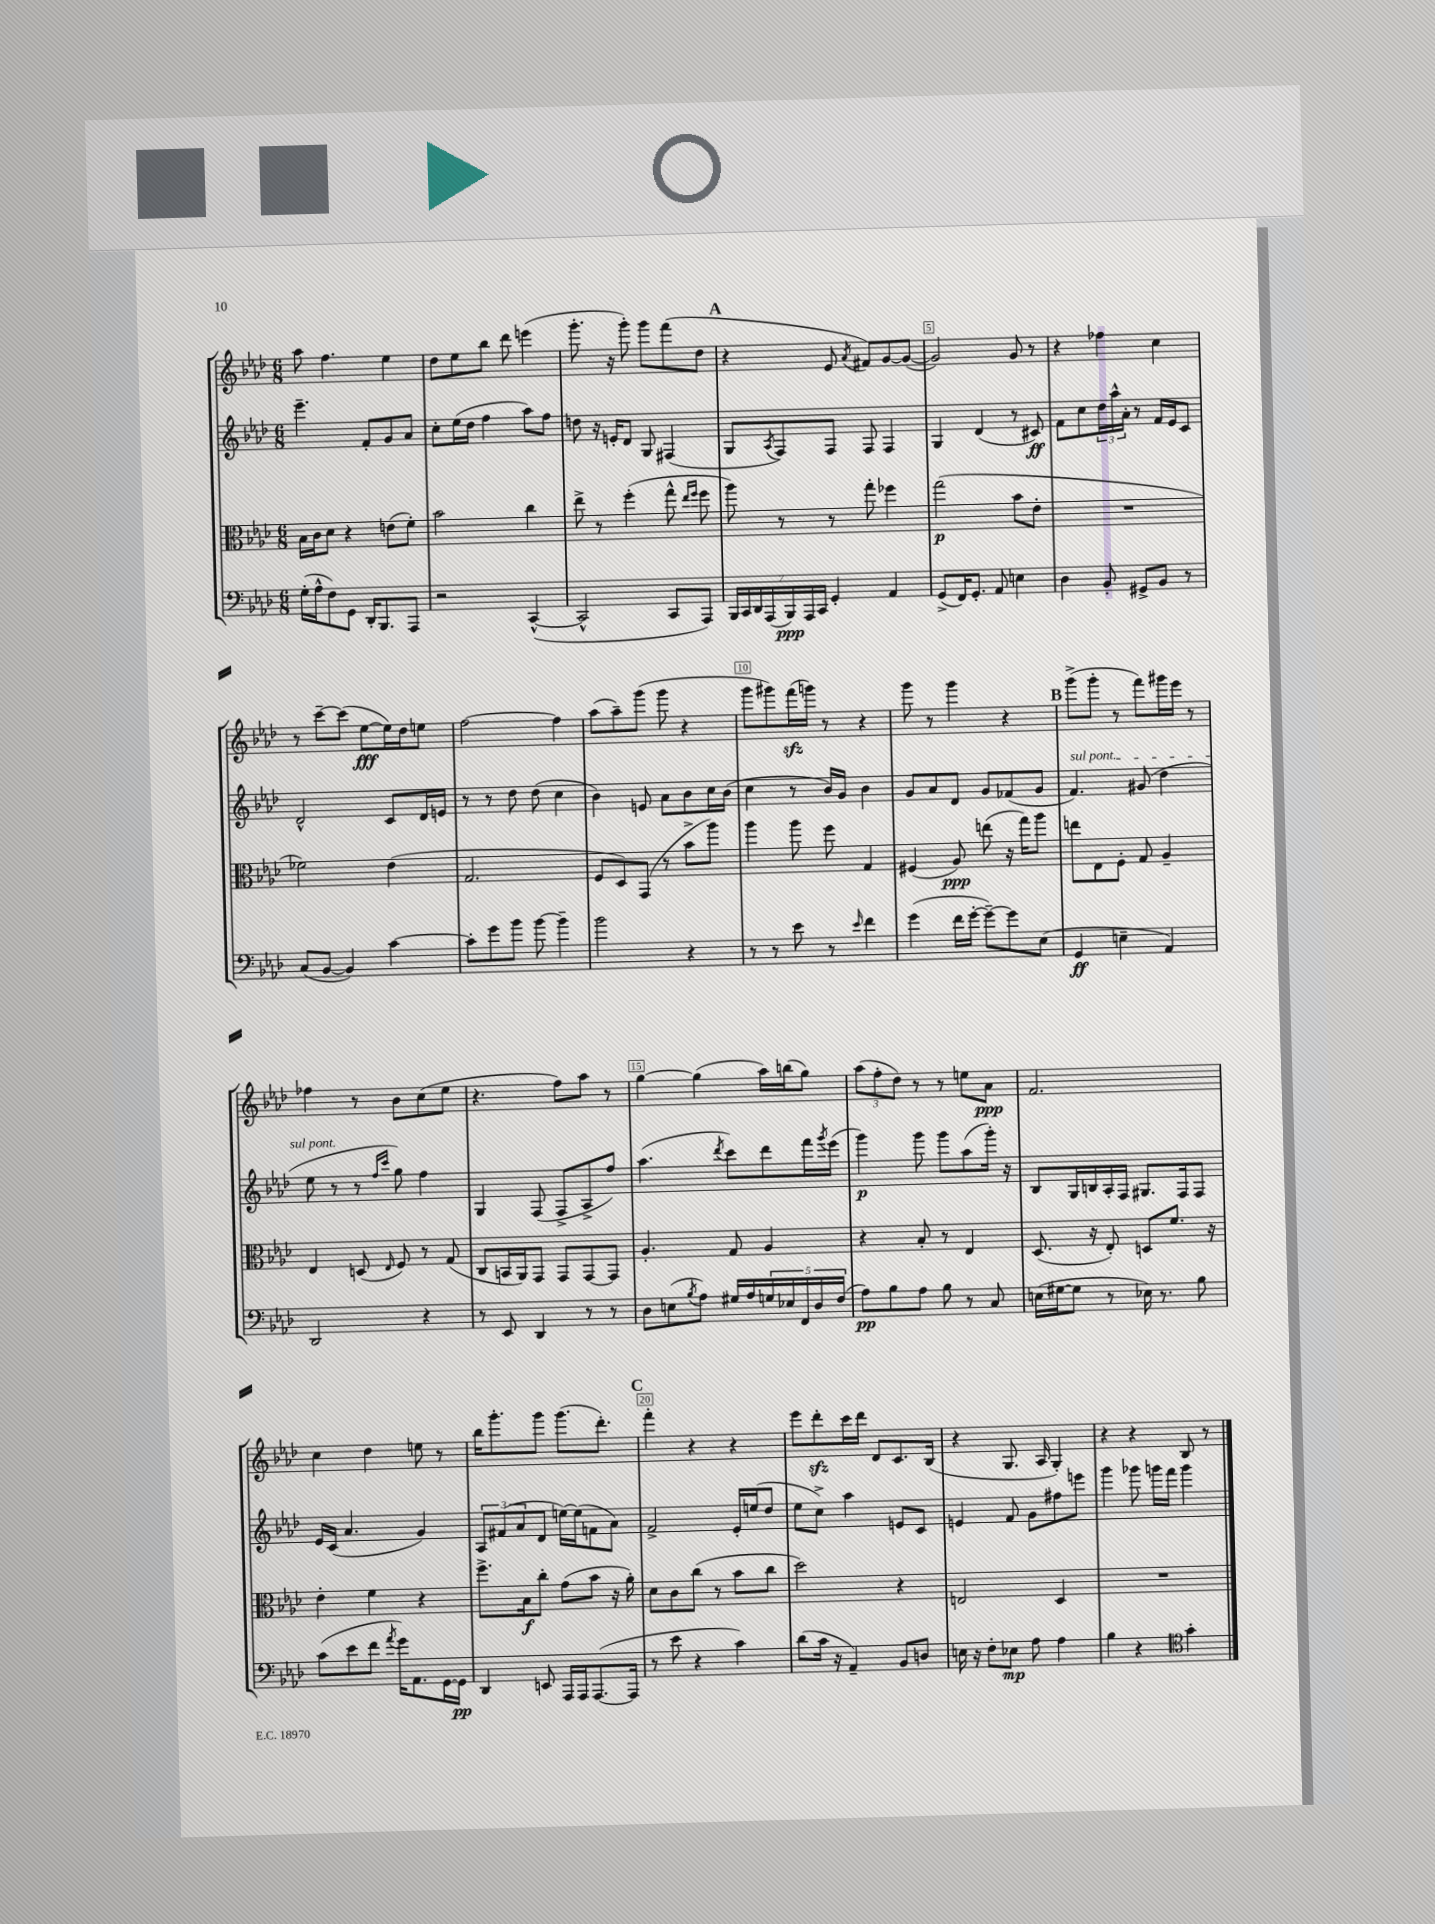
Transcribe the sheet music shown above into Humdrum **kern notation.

**kern	**kern	**kern	**kern
*staff4	*staff3	*staff2	*staff1
*clefF4	*clefC3	*clefG2	*clefG2
*k[b-e-a-d-]	*k[b-e-a-d-]	*k[b-e-a-d-]	*k[b-e-a-d-]
*M6/8	*M6/8	*M6/8	*M6/8
(16G'	16B-	4.eee-~	8aa-
16A-^^	16c	.	.
8F)	8d-	.	4.ff
8GG	4r	.	.
16DD-'	.	8f'	.
8.BBB-	.	.	.
.	(8e	8g	4ee-
8AAA-	8f')	8a-	.
=	=	=	=
2r	2b-	8cc'	8dd-
.	.	(16ee-	8ee-
.	.	16dd-	.
.	.	4ff	8bb-
.	.	.	8ddd-
([4CC^^	4cc	8aa-)	(4eee
.	.	8ff	.
=	=	=	=
2CC^^]	8ee-^	8dd	8.ggg'
.	8r	16r	.
.	.	16e'	16r
.	(4ff'	8d-	8ggg')
.	.	8G	8ggg
8CC	8gg^^	(4F#	(8fff
.	16qqee-	.	.
.	16qqff	.	.
8AAA-)	8ff	.	8dd-
=	=	=	=
28BBB-	8aa-)	8G	4r
28CC	.	.	.
28DD-	.	.	.
(28AAA-	.	.	.
.	.	8qA-	.
.	8r	8F)	.
28BBB-)	.	.	.
28AAA-	.	.	.
28CC	.	.	.
4GG'	8r	8F	8e-
.	.	.	8qa-
.	8gg'	8F	8f#)
4AA-	4ff-	4F	[8g
.	.	.	(8g_
=	=	=	=
(8GG^	(2gg	4G	2g])
16FF)	.	.	.
8.GG'	.	.	.
.	.	(4d-	.
8AA-	.	.	.
4E	8b-	8r	8g
.	8e-'	8c#)	8r
=	=	=	=
4D-	2.r	8f	4r
.	.	8cc	.
8BB-'	.	24dd-	4ff-
.	.	24aa-^^	.
.	.	24a-'	.
8GG#^	.	8r	.
8BB-	.	16f	4cc
.	.	16e-	.
8r	.	8c	.
=	=	=	=
(8C	2f-)	2d-^^	8r
[8BB-	.	.	[8ccc~
4BB-])	.	.	(8ccc]
.	.	.	[8ee-
[4c	(4e-	8c	16ee-])
.	.	.	16dd-
.	.	16d-	8ee
.	.	16e	.
=	=	=	=
8c']	2.G	8r	[2ff
8g	.	8r	.
8b-	.	8dd-	.
[8b-	.	(8dd-	.
4b-~]	.	4cc	4ff]
=	=	=	=
2b-	8F	4b-)	(8aa-
.	8D-)	.	8aa-~)
.	(8GG	8e	(8ggg
.	8r	8a-	8ggg
4r	8b-^	8b-	4r
.	8aa-)	16cc	.
.	.	(16b-	.
=	=	=	=
8r	4aa-	4cc	8ggg
8r	.	.	8ggg#)
8e-	8aa-	8r	(16fff
.	.	.	16ggg)
8r	8ff	16b-)	8r
.	.	16g	.
16qqe-	.	.	.
4f	4G	4b-	4r
=	=	=	=
(4g	(4F#	8g	8ggg
.	.	8a-	8r
16f	8A-)	8d-	4ggg
[16g'	.	.	.
8g~_)	(8ee	8g	.
8g]	16r	(8f-	4r
.	16gg)	.	.
(8E-	8aa-	8g	.
=	=	=	=
4GG	8ee	4.f)	(8ggg^
.	8E-	.	8ggg'
4E~	8F'	.	8r
.	8G	(8g#	8fff)
4AA-)	4A-~	4dd-	16ggg#
.	.	.	16eee-
.	.	.	8r
=	=	=	=
2DD-	4E-	8ee-	4ff-
.	.	8r	.
.	(8D	8r	8r
.	.	16qqff	.
.	16qqE-	16qqccc	.
.	8F)	8gg)	8b-
4r	8r	4ff	(8cc
.	(8G	.	8ee-
=	=	=	=
8r	8C	4G	4.r
8EE-	16BB	.	.
.	16AA-)	.	.
4DD-	8GG	(8F	.
.	8GG	8F^	8ff)
8r	[8GG	8A-^	8aa-
8r	8GG]	8ff)	8r
=	=	=	=
8D-	4.A-'	(4.aa-	[4gg
(8E	.	.	.
8qB-	.	.	.
8A-)	.	.	(4gg]
.	.	8qddd-	.
16G#	8G	8ccc)	.
16A-	.	.	.
20G	4A-	8ddd-	16aa-)
20E-	.	.	.
.	.	.	(16bb
20FF	.	.	.
.	.	16fff	8gg)
20D-	.	.	.
.	.	8qggg	.
.	.	(16eee-	.
(20F	.	.	.
=	=	=	=
8A-)	4r	4ggg)	(12aa-
.	.	.	12ff'
8B-	.	.	.
.	.	.	12dd-)
8A-	8B-'	8ggg	8r
8B-	8r	8ggg	8r
8r	4E-	(8aa-	8ee
8C	.	16ggg')	8a-
.	.	16r	.
=	=	=	=
(16E	(8.D-	8B-	2.f
[16G#	.	.	.
8G#]	.	16G	.
.	16r	16B	.
8r	8E-')	16A-'	.
.	.	16F	.
16E-)	8D	8.G#	.
8.r	.	.	.
.	8.f	.	.
.	.	16F	.
8B-	.	8F	.
.	16r	.	.
=	=	=	=
(8c	4e-'	16e-	4cc
.	.	(16c	.
8e-	.	4.a-	.
8f	4f	.	4dd-
8qa-	.	.	.
16g)	.	.	.
8.AA-	.	.	.
.	4r	4g)	8ee
[16GG	.	.	8r
16GG]	.	.	.
=	=	=	=
4DD-	8.ff^	12A-	16bb-
.	.	.	8.ggg'
.	.	(12f#	.
.	.	12a-	.
.	16B-	.	.
8EE	8cc'	8d-	8ggg
16AAA-	(8g	[16ee)	(8.ggg
16AAA-	.	(16ee]	.
([8.AAA-	8b-	8f	.
.	.	.	8.ddd-')
.	16r	8a-)	.
16AAA-]	16a-')	.	.
=	=	=	=
8r	8d-	2f^	4fff'
8e-	8c	.	.
4r	(8cc	.	4r
.	8r	.	.
4c)	8b-	16e-'	4r
.	.	(16ee	.
.	8cc	8dd-	.
=	=	=	=
(8d-	2dd-)	8ee-	8eee-
16c	.	8cc^)	8ddd-'
16r	.	.	.
4AA-~)	.	4aa-	16ccc
.	.	.	16ddd-
.	.	.	8d-
8BB-	4r	8e	8.c
8D	.	8c	.
.	.	.	(16B-
=	=	=	=
16E	2E	4e	4r
16r	.	.	.
8F'	.	.	.
8E-	.	8f	8.G
8A-	.	8g	.
.	.	.	16A-
4A-	4D-	8ff#	4G')
.	.	8eee	.
=	=	=	=
4B-	2.r	4ggg	4r
4r	.	8ggg-	4r
.	.	16ggg	.
.	.	16fff	.
*clefC4	*	*	*
4g'	.	4ggg	8B-
.	.	.	8r
==	==	==	==
*-	*-	*-	*-
